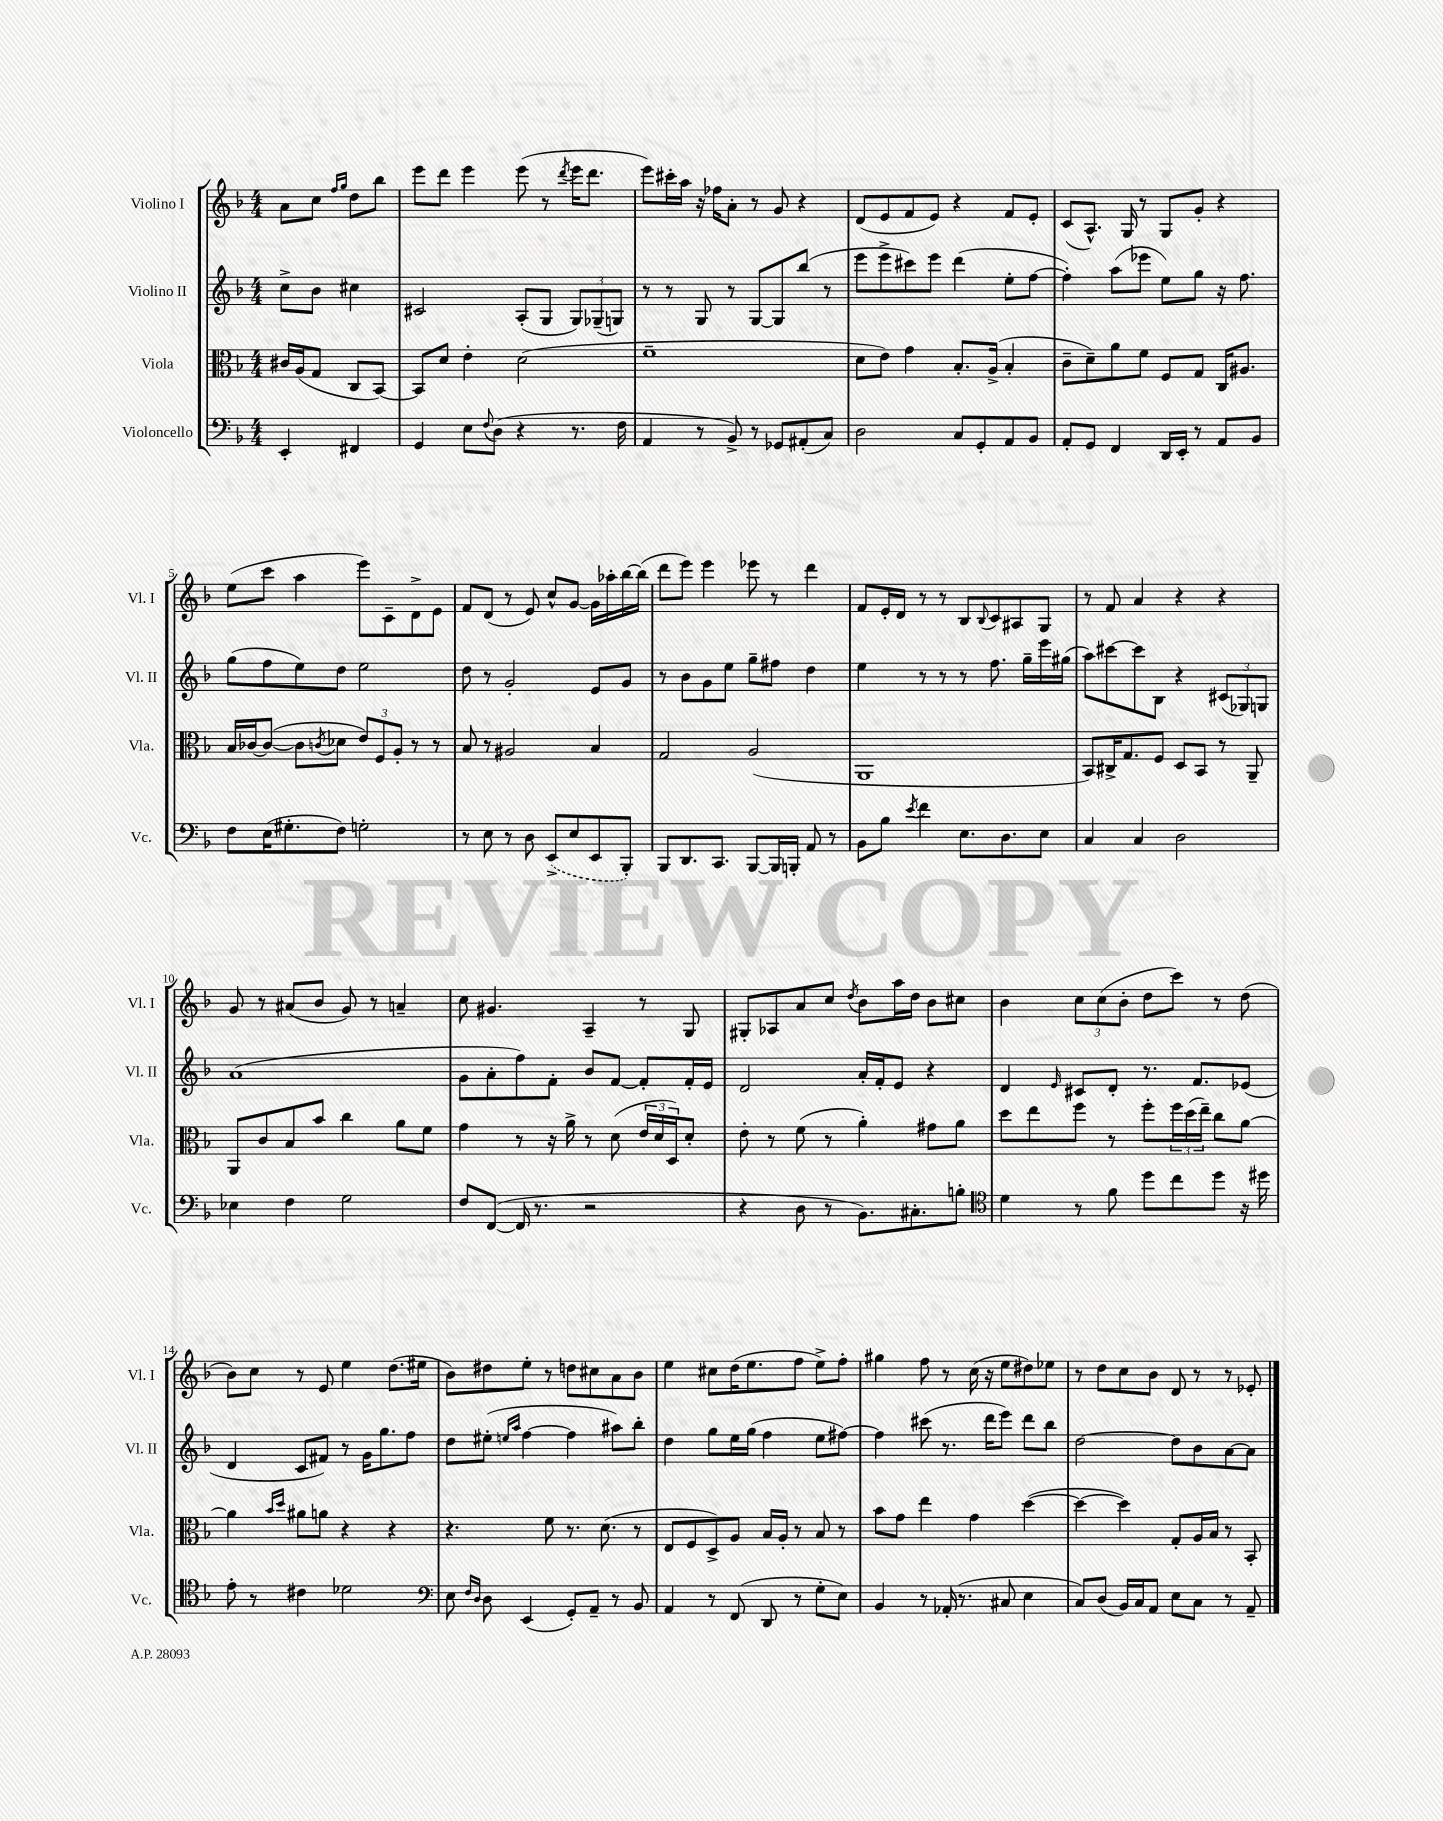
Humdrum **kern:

**kern	**kern	**kern	**kern
*staff4	*staff3	*staff2	*staff1
*clefF4	*clefC3	*clefG2	*clefG2
*k[b-]	*k[b-]	*k[b-]	*k[b-]
*M4/4	*M4/4	*M4/4	*M4/4
4EE'/	16c#/LL	8cc^\L	8a\L
.	(16A/J	.	.
.	8G/J	8b-\J	8cc\J
.	.	.	16qqff/LL
.	.	.	16qqgg/JJ
4FF#/	8C/L	4cc#\	8dd\L
.	[8BB-/J)	.	8bb-\J
=	=	=	=
4GG/	8BB-/]L	2c#/	8eee\L
.	8d/J	.	8ddd\J
8E\L	4e'\	.	4eee\
8qqF/	.	.	.
(8D\J	.	.	.
4r	(2d\	(8A'/L	(8eee\
.	.	8G/J	8r
.	.	.	8qddd/
8.r	.	12G/L)	16eee\LK
.	.	.	8.ddd\J
.	.	(12G-~/	.
.	.	12G/J)	.
16F\	.	.	.
=	=	=	=
4AA/	1f~	8r	8eee\L)
.	.	8r	16ccc#'\L
.	.	.	16aa\JJ
8r	.	8G/	16r
.	.	.	16ff-\LK
8BB-^/)	.	8r	8a'\J
8r	.	[8G/L	8r
8GG-/L	.	8G/]	8g/
(8AA#'/	.	(8bb-/J	4r
8C/J)	.	8r	.
=	=	=	=
2D\	8d\L	8eee\L	(8d/L
.	8e\J)	8eee^\	8e/
.	4g\	8ccc#\)	8f/
.	.	8eee\J	8e/J)
8C/L	8.B-'/L	(4ddd\	4r
8GG'/	.	.	.
.	(16A^/Jk	.	.
8AA/	4B-'/	8ee'\L	8f/L
8BB-/J	.	[8ff\J	8e'/J
=	=	=	=
8AA'/L	8c~\L	4ff'\])	(8c/L
8GG/J	8d~\)	.	8.A^^/J)
4FF/	8a\	(8aa\L	.
.	.	.	16G/
.	8f\J	8eee-\J	8r
16DD/LL	8F/L	8ee\L)	8G/L
16EE'/JJ	.	.	.
8r	8G/J	8gg\J	8g'/J
8AA/L	16C/LK	16r	4r
.	8.A#/J	8.ff\	.
8BB-/J	.	.	.
=	=	=	=
8F\L	16B-/LL	(8gg\L	(8ee\L
.	[16c-/J	.	.
(16E\K	(8c-/_J	8ff\	8ccc\J
8.G#'\	.	.	.
.	8c-\]L	8ee\)	4aa\
.	8qc/	.	.
8F\J)	8d-\J	8dd\J	.
2G'\	12e/L)	2ee\	8eee\L)
.	12F/	.	.
.	.	.	8c~\
.	12A'/J	.	.
.	8r	.	8d^\
.	8r	.	8e\J
=	=	=	=
8r	8B-/	8dd\	8f/L
8E\	8r	8r	(8d/J
8r	2A#/	2g'/	8r
8D\	.	.	8e/)
(8EE^/L	.	.	8cc^^/L
8E/	.	.	[8g/J
8EE/	4B-/	8e/L	16g\]LL
.	.	.	16aa-'\
8BBB-'/J)	.	8g/J	[16bb-\
.	.	.	(16bb-\]JJ
=	=	=	=
8BBB-/L	2G/	8r	8ddd\L
8.DD/	.	8b-\L	8eee\J)
.	.	8g\	4eee\
8.CC/J	.	.	.
.	.	8ee\J	.
[8BBB-/L	(2A/	8gg~\L	8eee-\
16BBB-/]L	.	8ff#\J	8r
16BBB'/JJ	.	.	.
8AA/	.	4dd\	4ddd\
8r	.	.	.
=	=	=	=
8BB-\L	1AA	4ee\	8f/L
8B-\J	.	.	16e'/L
.	.	.	16d/JJ
8qe/	.	.	.
4f\	.	8r	8r
.	.	8r	8r
8.E\L	.	8r	8B-/L
.	.	.	8qqB-/
.	.	8.ff\	8c/
8.D\	.	.	.
.	.	.	8A#/
.	.	16gg~\LL	.
8E\J	.	16eee\	8G/J
.	.	(16gg#\JJ	.
=	=	=	=
4C/	8BB-/L)	8aa\L)	8r
.	16C#^/K	[8ccc#\	8f/
.	8.G/	.	.
4C/	.	8ccc#\]	4a/
.	8F/J	8B-\J	.
2D\	8D/L	4r	4r
.	8BB-/J	.	.
.	8r	(12c#/L	4r
.	.	12G-/)	.
.	8AA~/	.	.
.	.	12G/J	.
=	=	=	=
4E-\	8AA/L	(1a	8g/
.	8c/	.	8r
4F\	8B-/	.	(8a#/L
.	8b-/J	.	8b-/J
2G\	4cc\	.	8g/)
.	.	.	8r
.	8a\L	.	4a~/
.	8f\J	.	.
=	=	=	=
8F/L	4g\	8g\L	8cc\
([8FF/J	.	8a'\	4.g#/
16FF/]	8r	8ff\)	.
8.r	.	.	.
.	16r	8f'\J	.
.	16a^\	.	.
2r	8r	8b-/L	4A~/
.	(8d\	[8f/J	.
.	24e/LL	8f'/]L	8r
.	24d/	.	.
.	24D/J)	.	.
.	8d'/J	16f'/L	8G/
.	.	16e/JJ	.
=	=	=	=
4r	8e'\	2d/	8G#'/L
.	8r	.	8A-/
8D\	(8f\	.	8a/
8r	8r	.	8cc/J
.	.	.	8qdd/
8.BB-\L)	4a'\)	16a'/LL	8b-\L
.	.	16f'/J	.
.	.	8e/J	16aa\L
8.C#'\	.	.	16dd\JJ
.	8g#\L	4r	8b-\L
8B'\J	8a\J	.	8cc#\J
=	=	=	=
*clefC4	*	*	*
4d\	8dd\L	4d/	4b-\
.	8ee\	.	.
.	.	16qqe/	.
8r	8ff\J	8c#/L	12cc\L
.	.	.	(12cc\
8f\	8r	8d'/J	.
.	.	.	12b-'\J
8dd\L	8ff'\L	8.r	8dd\L
8cc\	24ff\L	.	8ccc\J)
.	(24dd\	.	.
.	.	8.f/L	.
.	24ee~\JJ)	.	.
8dd\J	8cc\L	.	8r
16r	[8a\J	(8e-/J	(8dd\
16dd#\	.	.	.
=	=	=	=
8e'\	4a\]	4d/	8b-\L)
8r	.	.	8cc\J
.	16qqb-/LL	.	.
.	16qqdd/JJ	.	.
4c#\	8a#\L	8c/L	8r
.	8a\J	8f#/J)	8e/
2d-\	4r	8r	4ee\
.	.	16g\LK	.
.	.	8.gg\	.
.	4r	.	(8.dd\L
.	.	8ff\J	.
.	.	.	16ee#\Jk
=	=	=	=
*clefF4	*	*	*
8E\	4.r	8dd\L	8b-\L)
16qqF/LL	.	.	.
16qqD/JJ	.	.	.
8D\	.	(8ee#'\J	8dd#\
.	.	16qqee/LL	.
.	.	16qqaa/JJ	.
(4EE/	.	[4ff\	8ee'\J
.	8f\	.	8r
8GG'/L)	8.r	4ff\]	8dd\L
8AA~/J	.	.	8cc#\
.	(8.d\	.	.
8r	.	8aa#\L)	8a\
8BB-/	8r	8bb-'\J	8b-\J
=	=	=	=
4AA/	8E/L	4dd\	4ee\
.	8F/	.	.
8r	8D^/)	8gg\L	8cc#\L
(8FF/	8A/J	16ee\L	(16dd\K
.	.	(16gg\JJ	8.ee\
8DD/	16B-/LL	4ff\	.
.	16A'/JJ	.	.
8r	8r	.	8ff\J
8G'\L	8B-/	8ee\L	8ee^\L)
8E\J)	8r	[8ff#\J)	8ff'\J
=	=	=	=
4BB-/	8b-\L	4ff#\]	4gg#\
.	8g\J	.	.
8r	4ee\	(8ccc#\	8ff\
(16AA-'/	.	8.r	8r
8.r	.	.	.
.	4g\	.	(16cc\
.	.	16ddd\LK	16r
8C#/	.	8eee\J)	8ee\L
4E\	([4dd\	8ddd\L	8dd#\)
.	.	8bb-\J	8ee-\J
=	=	=	=
8C/L)	4dd\_	[2dd\	8r
(8D/J	.	.	8dd\L
16BB-/LL)	4dd\])	.	8cc\
16C/J	.	.	.
8AA/J	.	.	8b-\J
8E\L	8G'/L	8dd\]L	8d/
8C\J	16A/L	8b-\	8r
.	16B-/JJ	.	.
8r	8r	[8a\	8r
8AA~/	8BB-'/	8a\]J	8e-'/
==	==	==	==
*-	*-	*-	*-
